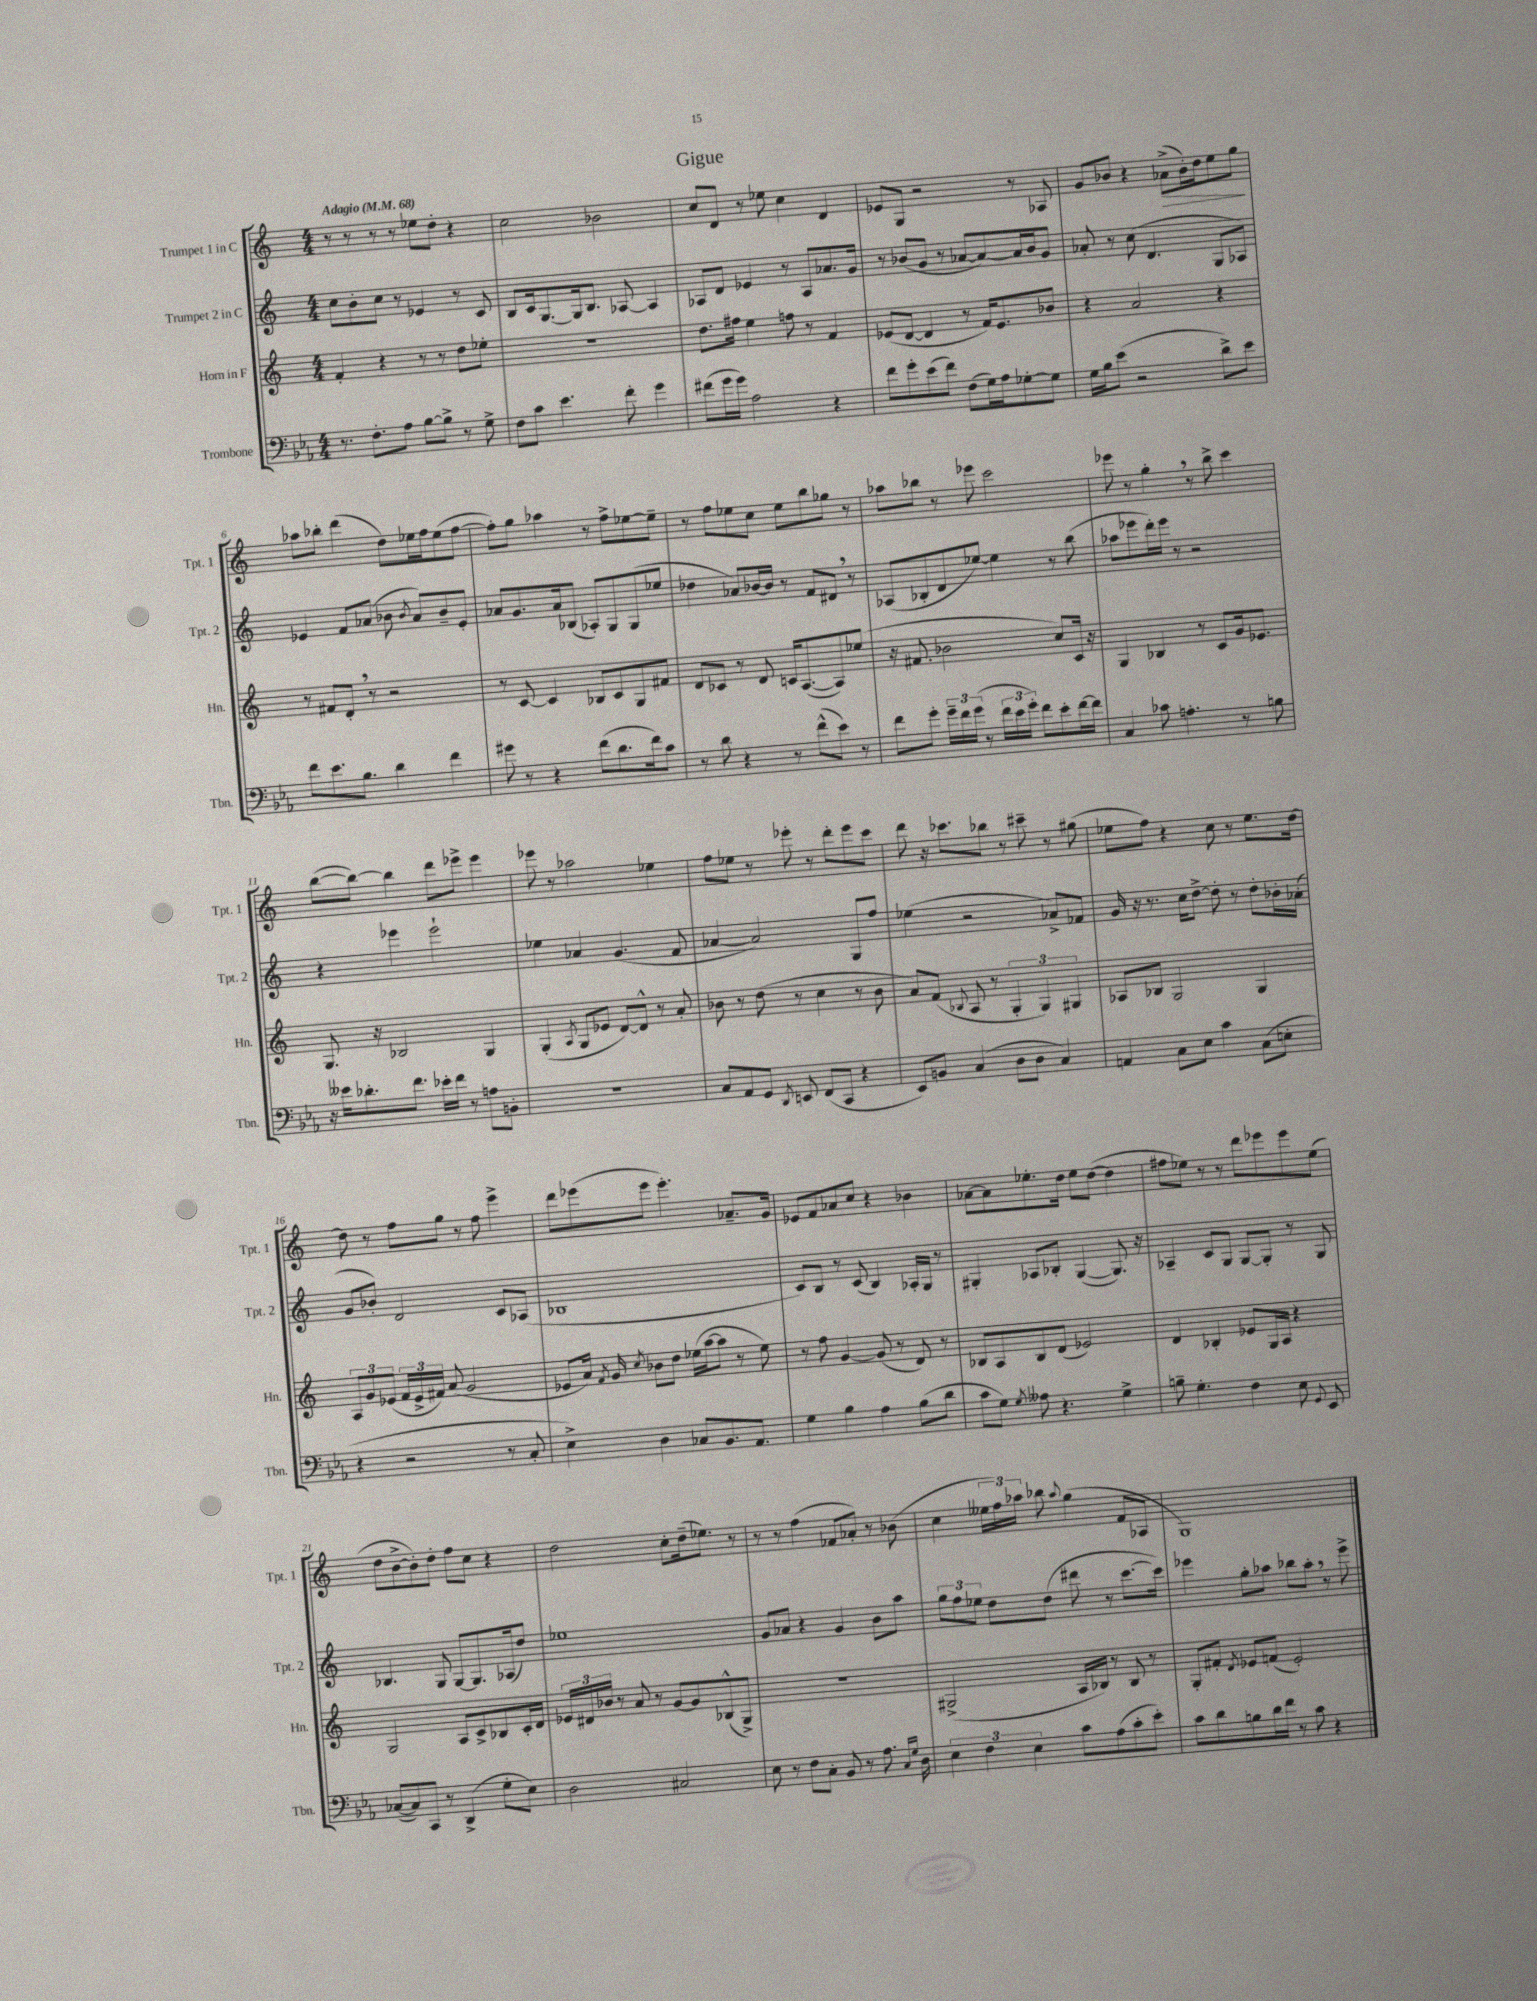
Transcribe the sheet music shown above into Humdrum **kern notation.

**kern	**kern	**kern	**kern
*staff4	*staff3	*staff2	*staff1
*clefF4	*clefG2	*clefG2	*clefG2
*k[b-e-a-]	*k[]	*k[]	*k[]
*M4/4	*M4/4	*M4/4	*M4/4
*MM68	*MM68	*MM68	*MM68
8.r	4f'/	8cc\L	8r
.	.	8b'\	8r
8.F'\L	.	.	.
.	4r	8cc\J	8r
8A-\J	.	8r	8r
[8B-\L	8r	4e-/	8ee-\L
8B-^\]J	8r	.	8dd'\J
8r	8dd\L	8r	4r
8G^\	8ee-'\J	8c/	.
=	=	=	=
8F\L	1r	8B/L	2cc\
8c\J	.	16c/k	.
.	.	[8.G/	.
4.e-\	.	.	.
.	.	16G/]k	.
.	.	8.B/J	.
.	.	.	2b-\
8f'\	.	[8A-/	.
4g\	.	4A-/]	.
=	=	=	=
(8f#\L	8.dd\L	8A-/L	8cc/L
16g\L	.	8d/J	8d/J
16g\JJ)	16ff#\Jk	.	.
2A-\	4ee\	4e-/	8r
.	.	.	8ee-\
.	8ff\	8r	4cc\
.	8r	8A-/L	.
4r	4f/	8.a-/	4d/
.	.	16g/Jk	.
=	=	=	=
8f\L	(8e-/L	8r	8e-/L
8g'\	[8d/J	(8b-/L	8G/J
(8e-\	4d/]	8g/J	2r
8f\J)	.	8r	.
(8F\L	8r	[8a-/L	.
16G\L)	16f/LK)	8a-/_)	.
16A-\J	8.e-/	.	.
[8G-'\	.	16a-/]L	8r
.	.	16b-/J	.
8G-\]J	8b-/J	8g/J	8A-/
=	=	=	=
16G\LL	4r	8a-'/	8g/L
16B-\J	.	.	.
(8e-\J	.	8r	8b-/J
2r	2a/	(8cc\	4r
.	.	4.d/	.
.	.	.	(8a-^\L
.	.	.	16b-'\L)
.	.	.	16dd\J
8d^\L)	4r	8G/L	8ee\
8e-\J	.	8A-/J)	8gg\J
=	=	=	=
8f\L	8r	4e-/	8aa-\L
8.e-\	8f#/L	.	8bb-'\J
.	8d'/J	8f/L	(4ddd\
8.B-\J	.	.	.
.	8r	(8a-/J	.
4d\	2r	8b-\	8dd\L)
.	.	8qb-/	.
.	.	8a-/L)	16ee-\L
.	.	.	16ff\J
4f\	.	8b-~/	(8ee-\
.	.	8e-'/J	[8ff\J
=	=	=	=
8g#\	8r	8a-/L	8ff'\]L)
8r	[8c/	8.g/	8gg\J
4r	4c/]	.	4aa-\
.	.	16a-/k	.
.	.	(8B-/J	.
(8f\L	8B-/L	8A-'/L)	8r
8.d\	8c/	8G/	8ff^\L
.	8G/	(8G/	[8ee-\
16f\k)	.	.	.
8c\J	8f#/J	8ee-/J	8ee-~\]J
=	=	=	=
8r	8d/L	4dd-\	8r
8d\	8c-/J	.	8ff\L
4r	8r	8a-/L)	8ee-\
.	8d/	[16b-/L	8cc\J
.	.	16b-/]JJ	.
8r	16c/LK	8r	8ee-\L
.	([8.A/	.	.
(8f^^\L	.	8f/L	8bb\
8e-\J)	8A/])	8d#/J	8gg-\J
8r	(8ee-/J	8r	8r
=	=	=	=
8f\L	16r	(8A-/L	8aa-\L
.	8.f#/	.	.
8g'\J	.	8B-'/	8bb-\J
24g~\LL	2b-\	8d/	8r
24f\	.	.	.
(24g\JJ	.	.	.
8r	.	[8ee-/J)	8eee-\
24f\LL	.	4ee-\]	2ccc\
24e-\	.	.	.
24g'\JJ)	.	.	.
8f\L	.	.	.
8e-'\	8cc/L)	8r	.
[16f\L	16c/Jk	(8bb\	.
16f\]JJ	16r	.	.
=	=	=	=
4C/	4G/	8aa-\L	8eee-\
.	.	8eee-\	8r
8c-\	4B-/	16ddd'\L)	4gg'\
.	.	16eee-\JJ	.
4.A'\	.	8r	.
.	8r	2r	8r
.	8c/L	.	8bb^\
8r	16g/k	.	4ccc\
.	8.e-/J	.	.
8B\	.	.	.
=	=	=	=
16r	8.G/	4r	([8bb\L
16e--\LK	.	.	.
8.d-'\	.	.	8bb\_J)
.	16r	.	.
.	2B-/	4eee-\	4bb\]
8.f\J	.	.	.
16e-'\LL	.	2eee-`\	8ddd\L
16f\JJ	.	.	.
8r	.	.	8eee-^\J
8A\L	4G/	.	4eee-\
8BB'\J	.	.	.
=	=	=	=
1r	(4G'/	4ee-\	8eee-\
.	.	.	8r
.	8qA/	.	.
.	8G/L	4a-/	2aa-\
.	8e-/J	.	.
.	[8d/L)	(4.g/	.
.	8d^^/]J	.	.
.	8r	.	4ee-\
.	8a'/	8f/	.
=	=	=	=
8C/L	8b-\	[4a-/	8ff\L
8AA-/	8r	.	8ee-\J
8GG/J	(8dd\	2a-/])	8r
8qDD/	.	.	.
8EE/	8r	.	8eee-'\
(8FF/L	4cc\	.	8r
8CC/J	.	.	8ddd'\L
4r	8r	8G/L	8eee-\
.	8b-\	8ff/J	8ccc\J
=	=	=	=
8EE-/L)	8a/L)	(4ee-\	8ddd\
8BB/J	(8f/J	.	16r
.	.	.	8.ccc-\L
.	8qqB-/	.	.
(4C/	8A/	2r	.
.	8r	.	8bb-\J
8D\L	6G'/	.	8r
8D\J	.	.	8ccc#~\
.	6G/)	.	.
4C/)	.	8a-^/L)	8r
.	6G#/	.	.
.	.	8f-/J	(8gg#\
=	=	=	=
4AA/	8A-/L	16g/	8ee-\L
.	.	16r	.
.	8B-/J	8.r	8ff\J)
8C\L	2G/	.	4r
.	.	16cc\LK	.
8E-\J	.	[8dd^\J	.
4c\	.	8dd'\]	8cc\
.	.	8r	8r
(8C\L	4G/	8dd'\L	8.ee-\L
8E'\J	.	16b-'\L	.
.	.	(16a-'\JJ	[16dd\Jk
=	=	=	=
4r	12A/L	8g/L	8dd\]
.	12g/	.	.
.	.	8b-'/J)	8r
.	(12e-/J	.	.
2r	24f/LL	2d/	8ff\L
.	24e-^/	.	.
.	24f#/JJ)	.	.
.	(8a/	.	8gg\J
.	2g/	.	8r
.	.	.	8ff\
8r	.	8c/L	4eee^\
8C'/	.	(8A-/J	.
=	=	=	=
4E-^\)	8e-/L	1B-	8ddd\L
.	16a/Jk)	.	(8eee-\
.	8qf/	.	.
.	16g/	.	.
.	8qcc/	.	.
4D\	8b-\L	.	8eee-\J
.	8dd\J	.	4.eee-'\)
8C-/L	(16ee-\LL	.	.
.	[16aa\J	.	.
8.BB-/	8aa\]J	.	.
.	8r	.	8.a-~/L
8.AA-/J	.	.	.
.	8ee-\)	.	.
.	.	.	16g/Jk
=	=	=	=
4G\	8r	8c/L)	8e-/L
.	8ff\	8B/J	8f/
4B-\	[4g/	8r	8a-/
.	.	(8c/	8cc/J
4A-\	(8g/]	4B/)	4r
.	8r	.	.
(8B-\L	8d/)	16A-'/LL	4b-\
.	.	16G/JJ	.
8d\J	8r	8r	.
=	=	=	=
8c\L	8B-/L	4G#'/	[8a-\L
8G\J)	8A/	.	8a-\]
8qG/	.	.	.
8A--\	8B-/	8A-/L	8.ee-'\
4.r	(8d/J	8B-'/J	.
.	.	.	16dd\Jk
.	2e-/)	([4G#/	8ee-\L
.	.	.	([8dd\J
4G^\	.	8.G#/])	4dd\]
.	.	16r	.
=	=	=	=
8B~\	4d/	4A-~/	8ff#\L
4.G'\	.	.	8ee-\J)
.	4B-'/	8c/L	8r
.	.	8G/J	8r
4F\	8e-/L	[8G/L	8ddd\L
.	16G/L	8G'/]J	8eee-\
.	16A/JJ	.	.
8E-\	4r	8r	8eee-\
8qqGG/	.	.	.
8EE-/	.	8G/	(8ee-\J
=	=	=	=
([8C-/L	2G/	4.B-/	8dd\L
8C-/])	.	.	[8b^\
8CC/J	.	.	8b'\])
8r	.	8G/	8dd'\J
(4DD^/	8A/L	[8G/L	8ff\L
.	8c^/	8.G/]	8cc\J
8G'\L	8B-/	.	4r
.	.	(16A-/k	.
8E-\J)	16c'/L	8dd/J)	.
.	16d/JJ	.	.
=	=	=	=
2D\	24e-/LL	1ee-	2dd\
.	24d#/	.	.
.	24b-/JJ	.	.
.	8r	.	.
.	8a/	.	.
.	8r	.	.
2C#/	[8g/L	.	8cc'\L
.	8g/]	.	(16dd~\k
.	.	.	8.ee-\J)
.	(8B-^^/	.	.
.	8G^/J)	.	8r
=	=	=	=
8E-\	1r	8g/L	8r
8r	.	8a-/J	8r
8F\L	.	4r	(4ff\
8C'\J	.	.	.
8BB-/	.	4g/	8f-/L
8r	.	.	8a-'/J)
8.A-\	.	8b\L	8r
.	.	8aa\J	(8b-\
16qqC/LL	.	.	.
16qqG/JJ	.	.	.
16D\	.	.	.
=	=	=	=
6E-\	(2G#^/	12gg\L	4cc\
.	.	12ff\	.
6F\	.	12ee-\J	.
.	.	8dd\L	24ee--\LL
.	.	.	24ff\)
6E-\	.	.	24aa-\JJ
.	.	(8dd\J	8bb-\
.	.	.	8qqaa-/
8c\L	16A/LL	8ddd#\	(4gg\
.	16B-/JJ)	.	.
(8A-\	8r	8r	.
8c'\	8B-/	[8.ccc\L	8f/L
8e-'\J)	8r	.	8A-/J
.	.	16ccc\]Jk)	.
=	=	=	=
8c\L	8G'/L	4eee-\	1G)
8d\	8f#'/J	.	.
.	8qd/	.	.
8B\	8e-/L	8gg'\L	.
16d\L	(8f/J	8aa-\J	.
16f\JJ	.	.	.
8r	2e-'/)	8bb-\L	.
8c\	.	8aa-'\J	.
4r	.	8r	.
.	.	8eee-^\	.
==	==	==	==
*-	*-	*-	*-
